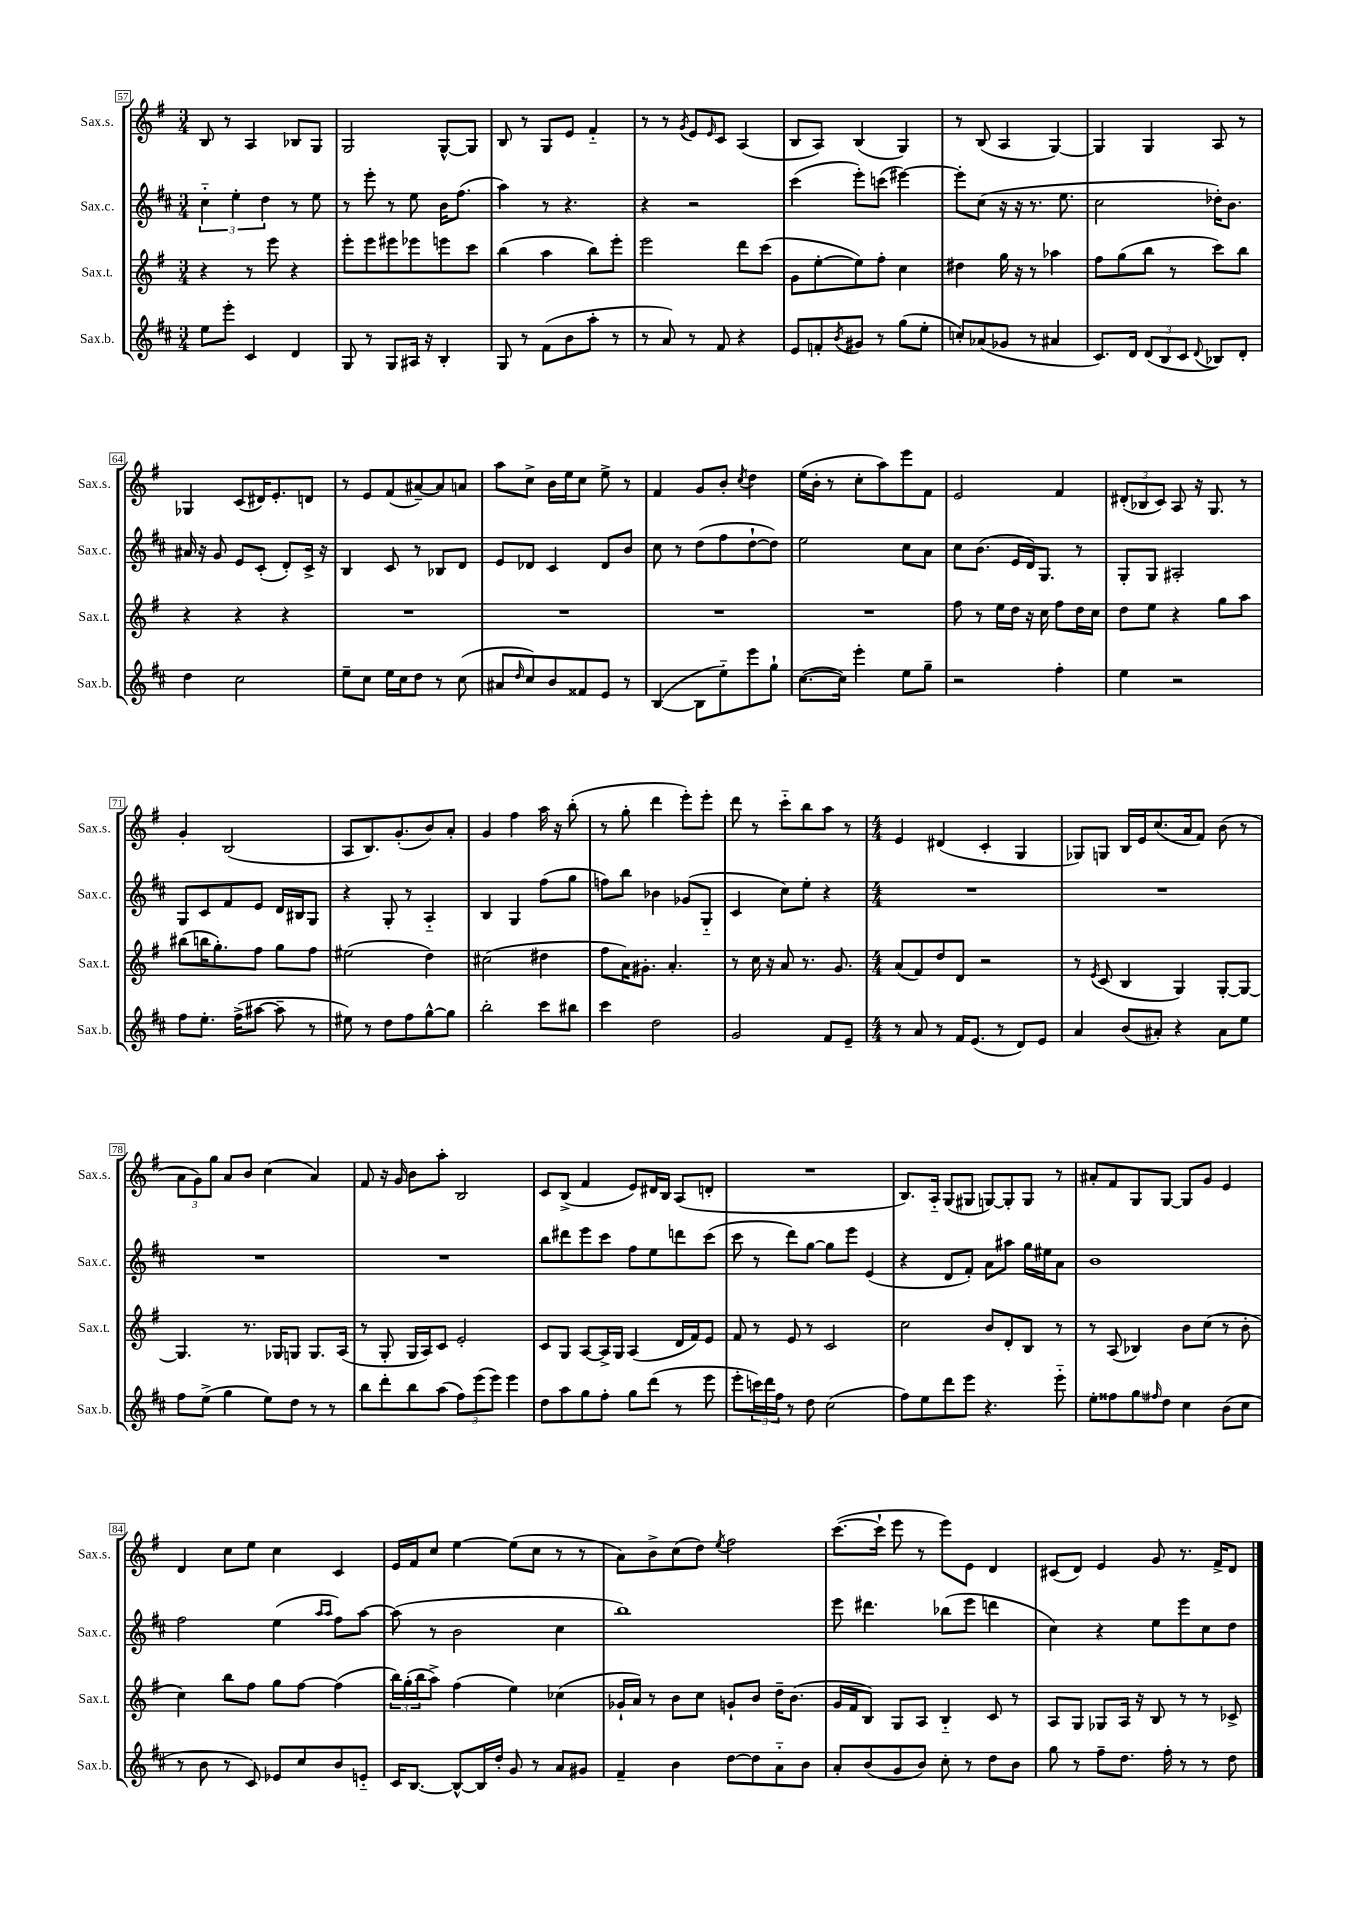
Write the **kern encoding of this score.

**kern	**kern	**kern	**kern
*part4	*part3	*part2	*part1
*staff4	*staff3	*staff2	*staff1
*I"Sax.b.	*I"Sax.t.	*I"Sax.c.	*I"Sax.s.
*I'Sax.b.	*I'Sax.t.	*I'Sax.c.	*I'Sax.s.
*clefG2	*clefG2	*clefG2	*clefG2
*k[f#c#]	*k[f#]	*k[f#c#]	*k[f#]
*M3/4	*M3/4	*M3/4	*M3/4
=57	=57	=57	=57
8ee\L	4r	6cc#\	8B/
8eee'\J	.	.	8r
.	.	6ee'\	.
4c#/	8r	.	4A/
.	.	6dd\	.
.	8eee\	.	.
4d/	4r	8r	8B-X/L
.	.	8ee\	8G/J
=58	=58	=58	=58
8G/	8eee'\L	8r	2G/
8r	8eee\	8eee'\	.
8G/L	8eee#X\	8r	.
16A#X/Jk	8eee-X\	8ee\	.
16r	.	.	.
4B'/	8eeen\	16b\KL	[8G^^/L
.	.	(8.ff#\J	.
.	8ccc\J	.	8G/J]
=59	=59	=59	=59
8G/	(4bb\	4aa\)	8B/
8r	.	.	8r
(8f#\L	4aa\	8r	8G/L
8b\	.	4.r	8e/J
8aa'\J	8bb\L)	.	4f#/
8r	8eee'\J	.	.
=60	=60	=60	=60
8r	2eee\	4r	8r
8a/)	.	.	8r
.	.	.	8qg/
8r	.	2r	8e/L
.	.	.	16qqe/
8f#/	.	.	8c/J
4r	8ddd\L	.	(4A/
.	(8ccc\J	.	.
=61	=61	=61	=61
8e/L	8g\L	(4ccc#\	8B/L
8fn'/	[8ee'\	.	8A/J)
8qb/	.	.	.
8g#X/J	8ee\])	8eee'\L)	(4B/
8r	8ff#'\J	(8cccn\J	.
(8gg\L	4cc\	[4eee#X\)	4G/)
8ee'\J	.	.	.
=62	=62	=62	=62
8ccn'/L)	4dd#X\	8eee#'\L]	8r
(8a-X/	.	(8cc#\J	(8B/
8g-X/J	16gg\	16r	4A/
.	16r	16r	.
8r	8r	8.r	.
4a#X/	4aa-X\	.	[4G/)
.	.	8.ee\	.
=63	=63	=63	=63
8.c#/L)	8ff#\L	2cc#\	4G/]
.	(8gg\	.	.
16d/Jk	.	.	.
(12d/L	8bb\J	.	4G/
12B/	.	.	.
.	8r	.	.
12c#/J	.	.	.
8qqd/	.	.	.
8B-X/L)	8ccc\L)	16dd-X'\KL)	8A/
.	.	8.b\J	.
8d'/J	8bb\J	.	8r
!!LO:LB:g=z
=64	=64	=64	=64
4dd\	4r	16a#X/	4G-X/
.	.	16r	.
.	.	8g/	.
2cc#\	4r	8e/L	(8c/L
.	.	(8c#'/J	16d#X/K)
.	.	.	8.e'/
.	4r	8d'/L)	.
.	.	16c#^/Jk	8dn/J
.	.	16r	.
=65	=65	=65	=65
8ee~\L	2.r	4B/	8r
8cc#\J	.	.	8e/L
16ee\LL	.	8c#/	(8f#/
16cc#\J	.	.	.
8dd\J	.	8r	[8a#X~/)
8r	.	8B-X/L	8a#/]
(8cc#\	.	8d/J	8an/J
=66	=66	=66	=66
8a#X/L	2.r	8e/L	8aa\L
16qqdd/	.	.	.
8cc#/)	.	8d-X/J	8cc^\J
8b/	.	4c#/	16b\LL
.	.	.	16ee\J
8f##X/	.	.	8cc\J
8e/J	.	8d-/L	8ee^\
8r	.	8b/J	8r
=67	=67	=67	=67
([4B/	2.r	8cc#\	4f#/
.	.	8r	.
8B\L]	.	(8dd\L	8g/L
8ee\)	.	8ff#\	8b'/J
.	.	.	8qcc/
8eee\	.	[8dd`\	4dd\
8gg`\J	.	8dd\J])	.
=68	=68	=68	=68
([8.cc#\L	2.r	2ee\	(16ee\LL
.	.	.	16b'\JJ
.	.	.	8r
16cc#\Jk])	.	.	.
4eee'\	.	.	8cc'\L
.	.	.	8aa\)
8ee\L	.	8cc#\L	8eee\
8gg~\J	.	8a\J	8f#\J
=69	=69	=69	=69
2r	8ff#\	8cc#\L	2e/
.	8r	(8.b\J	.
.	16ee\LL	.	.
.	16dd\JJ	16e/LL	.
.	16r	16d/J)	.
.	16cc\	8.G/J	.
4ff#'\	8ff#\L	.	4f#/
.	16dd\L	8r	.
.	16cc\JJ	.	.
=70	=70	=70	=70
4ee\	8dd\L	8G'/L	(12d#X'/L
.	.	.	12B-X/
.	8ee\J	8G/J	.
.	.	.	12c/J)
2r	4r	2A#X'/	8A/
.	.	.	16r
.	.	.	8.G/
.	8gg\L	.	.
.	8aa\J	.	8r
!!LO:LB:g=z
=71	=71	=71	=71
8ff#\L	(8bb#X\L	8G/L	4g'/
8.ee'\J	16bbn\K	8c#/	.
.	8.gg'\)	.	.
.	.	8f#/	(2B/
(16ff#^\KL	.	.	.
[8aa#X\J	8ff#\J	8e/J	.
8aa#~\]	8gg\L	16d/LL	.
.	.	16B#X/J	.
8r	8ff#\J	8G/J	.
=72	=72	=72	=72
8ee#X\)	(2ee#X\	4r	8A/L
8r	.	.	8.B/)
8dd\L	.	8G'/	.
.	.	.	(8.g'/
8ff#\	.	8r	.
[8gg^^\	4dd\)	4A/	8b/)
8gg\J]	.	.	8a'/J
=73	=73	=73	=73
2bb'\	(2cc#X\	4B/	4g/
.	.	4G/	4ff#\
8ccc#\L	4dd#X\	(8ff#\L	16aa\
.	.	.	16r
8bb#X\J	.	8gg\J	(8bb'\
=74	=74	=74	=74
4ccc#\	8ff#\L	8ffn\L)	8r
.	16a\K)	8bb\J	8gg'\
.	8.g#X'\J	.	.
2dd\	.	4b-X\	4ddd\
.	4.a'/	.	.
.	.	(8g-X/L	8eee'\L)
.	.	8G/J	8eee'\J
=75	=75	=75	=75
2g/	8r	4c#/	8ddd\
.	16cc\	.	8r
.	16r	.	.
.	8a/	8cc#\L)	8ccc\L
.	8.r	8ee'\J	8bb\
8f#/L	.	4r	8aa\J
.	8.g/	.	.
8e~/J	.	.	8r
=76	=76	=76	=76
*M4/4	*M4/4	*M4/4	*M4/4
8r	(8a/L	1r	4e/
8a/	8f#/)	.	.
8r	8dd/	.	(4d#X/
16f#/KL	8d/J	.	.
(8.e/J	.	.	.
.	2r	.	4c'/
8r	.	.	.
8d/L)	.	.	4G/
8e/J	.	.	.
=77	=77	=77	=77
4a/	8r	1r	8G-X/L)
.	8qe/	.	.
.	(8c/	.	8Gn/J
(8b/L	4B/	.	16B/LL
.	.	.	16e/J
8a#X'/J)	.	.	(8.cc/
4r	4G/)	.	.
.	.	.	16a/k
.	.	.	8f#/J)
8a#\L	[8G'/L	.	(8b\
8ee\J	8G/J_	.	8r
!!LO:LB:g=z
=78	=78	=78	=78
8ff#\L	4.G/]	1r	12a\L
.	.	.	12g\)
(8ee^\J	.	.	.
.	.	.	12gg\J
4gg\	.	.	8a/L
.	8.r	.	8b/J
8ee\L)	.	.	(4cc\
.	16G-X/KL	.	.
8dd\J	8Gn/J	.	.
8r	8.G/L	.	4a/)
8r	.	.	.
.	(16A/Jk	.	.
=79	=79	=79	=79
8bb\L	8r	1r	8f#/
8ddd'\	8G'/	.	16r
.	.	.	16g/
8bb\	16G/LL	.	8b\L
.	16A/J)	.	.
(8aa\J	8c/J	.	8aa'\J
12ff#\L)	2e'/	.	2B/
(12eee\	.	.	.
12eee\J)	.	.	.
4eee\	.	.	.
=80	=80	=80	=80
8dd\L	8c/L	8bb\L	8c/L
8aa\	8G/J	8ddd#X\	(8B^/J
8gg\	[8A/L	8eee\	4f#/
8ff#'\J	16A^/L]	8ccc#\J	.
.	16G/JJ	.	.
8gg\L	(4A/	8ff#\L	8e/L)
(8ddd\J	.	8ee\	16d#X/L
.	.	.	16B/JJ
8r	16d/LL	8dddn\	(8A/L
.	16f#/J)	.	.
8eee\	8e/J	(8ccc#\J	8dn'/J
=81	=81	=81	=81
8eee'\L	8f#/	8ccc#\	1r
24cccn\L)	8r	8r	.
24ddd\	.	.	.
24ff#\JJ	.	.	.
8r	8e/	8ddd\L)	.
8dd\	8r	[8gg\J	.
(2cc#\	2c/	8gg\L]	.
.	.	8eee\J	.
.	.	(4e/	.
=82	=82	=82	=82
8ff#\L)	2cc\	4r	8.B/L)
8ee\	.	.	.
.	.	.	16A/Jk
8ddd\	.	8d/L	(8G/L
8eee\J	.	8f#'/J)	8G#X/J
4.r	8b/L	8a\L	[8Gn/L)
.	8d'/	8aa#X\J	8G'/]
.	8B/J	16gg\LL	8G/J
.	.	16ee#X\J	.
8eee\	8r	8a\J	8r
=83	=83	=83	=83
8ee'\L	8r	1b	8a#X'/L
8ff##X\	(8A/	.	8f#/
8gg\	4B-X/)	.	8G/
16qqff#X/	.	.	.
8dd\J	.	.	[8G/J
4cc#\	8b\L	.	8G/L]
.	(8cc\J	.	8g/J
(8b\L	8r	.	4e/
8cc#\J	8b'\	.	.
!!LO:LB:g=z
=84	=84	=84	=84
8r	4cc\)	2ff#\	4d/
8b\	.	.	.
8r	8bb\L	.	8cc\L
8c#/)	8ff#\J	.	8ee\J
8e-X/L	8gg\L	(4ee\	4cc\
8cc#/	[8ff#\J	.	.
.	.	16qqaa/LL	.
.	.	16qqaa/JJ	.
8b/	(4ff#\]	8ff#\L)	4c/
8en/J	.	[8aa\J	.
=85	=85	=85	=85
16c#/KL	24bb\LL)	(8aa\]	16e/LL
.	(24gg'\	.	.
[8.B/J	.	.	16f#/J
.	24bb\J	.	.
.	8aa^\J)	8r	8cc/J
8B^^/L_	(4ff#\	2b\	[4ee\
16B/L]	.	.	.
16dd'/JJ	.	.	.
8g/	4ee\)	.	(8ee\L]
8r	.	.	8cc\J
8a/L	(4cc-X\	4cc#\	8r
8g#X/J	.	.	8r
=86	=86	=86	=86
4f#~/	16g-X`/LL	1bb)	8a\L)
.	16a/JJ)	.	.
.	8r	.	8b^\
4b\	8b\L	.	(8cc\
.	8cc\J	.	8dd\J)
.	.	.	8qee/
[8dd\L	8gn`/L	.	2ff#\
8dd\]	8b/J	.	.
8a\	16dd~\KL	.	.
.	(8.b\J	.	.
8b\J	.	.	.
=87	=87	=87	=87
8a'/L	16g/LL	8eee\	([8.ccc\L
.	16f#/J	.	.
(8b/	8B/J)	4.ddd#X\	.
.	.	.	16ccc`\Jk]
8g/	8G/L	.	8eee\
8b/J)	8A/J	.	8r
8cc#'\	4B/	(8bb-X\L	8eee\L)
8r	.	8eee\J	8e\J
8dd\L	8c/	4dddn\	4d/
8b\J	8r	.	.
=88	=88	=88	=88
8gg\	8A/L	4cc#\)	(8c#X/L
8r	8G/J	.	8d/J)
8ff#~\L	8G-X/L	4r	4e/
8.dd\J	16A/Jk	.	.
.	16r	.	.
.	8B/	8ee\L	8g/
16ff#'\	.	.	.
8r	8r	8eee\	8.r
8r	8r	8cc#\	.
.	.	.	16f#^/KL
8dd\	8c-X^/	8dd\J	8d/J
==	==	==	==
*-	*-	*-	*-
